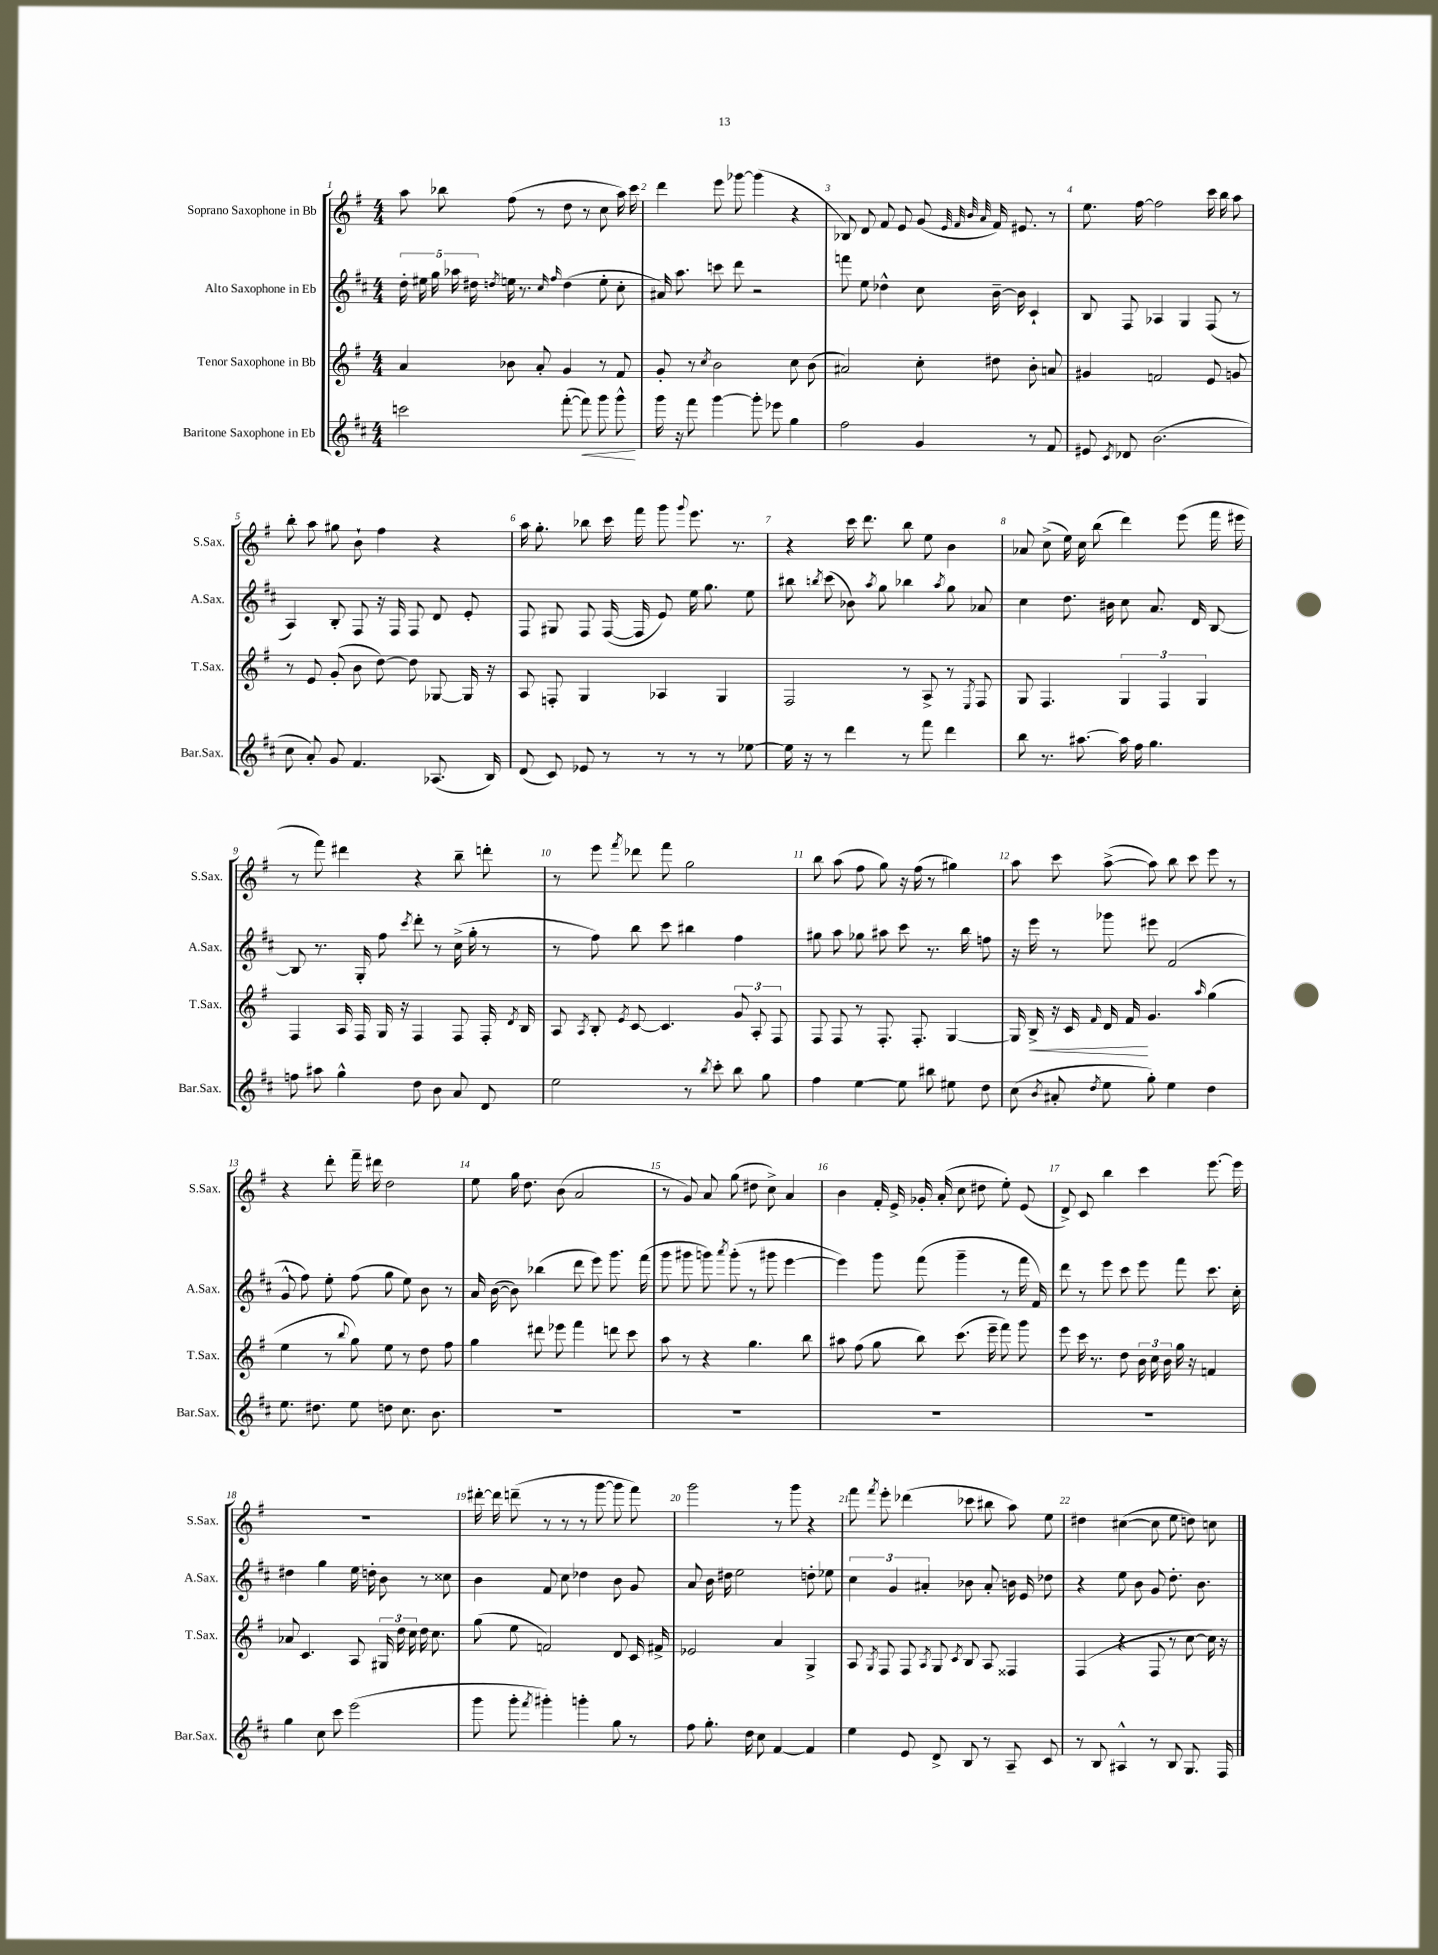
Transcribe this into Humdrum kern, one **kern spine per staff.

**kern	**kern	**kern	**kern
*staff4	*staff3	*staff2	*staff1
*clefG2	*clefG2	*clefG2	*clefG2
*k[f#c#]	*k[f#]	*k[f#c#]	*k[f#]
*M4/4	*M4/4	*M4/4	*M4/4
2ccc\	4a/	20dd'\	8aa\
.	.	20ee#\	.
.	.	20gg\	.
.	.	.	8bb-\
.	.	20aa-\	.
.	.	20dd#\	.
.	.	8qdd/	.
.	8b-\	16ee\	(8ff#\
.	.	8.r	.
.	8a'/	.	8r
.	.	16qqcc#/	.
.	.	16qqff#/	.
([8fff#'\	4g/	(4dd\	8dd\
8fff#\])	.	.	8r
8ggg\	8r	8ee'\	8cc\
8ggg^^\	8f#/	8cc#'\	16aa\)
.	.	.	16ccc\
=	=	=	=
16ggg\	8g'/	16a#/)	4ddd\
16r	.	8.aa\	.
8fff#\	8r	.	.
.	8qcc/	.	.
[4ggg\	2b\	8ccc\	8eee\
.	.	8ddd\	[8ggg-\
8ggg'\]	.	2r	(4ggg-\]
8eee-\	.	.	.
4gg\	8cc\	.	4r
.	(8b\	.	.
=	=	=	=
2ff#\	2a#/)	8fff\	8B-/)
.	.	8ee\	8d/
.	.	4dd-^^\	8f#/
.	.	.	8e/
4g/	8cc'\	8cc#\	(8g/
.	.	.	32qqe/
.	.	.	32qqf#/
.	.	.	32qqb/
.	.	.	32qqa/
.	8dd#\	[16b~\	16f#/)
.	.	16b\]	8.e#/
8r	8b'\	4c#`/	.
8f#/	8a/	.	8r
=	=	=	=
8e#/	4g#/	8B/	8.ee\
8qc#/	.	.	.
8d-/	.	8F#/	.
.	.	.	[16ff#\
(2.b\	2f/	4A-/	2ff#\]
.	.	4G/	.
.	8e/	(8F#/	16ccc\
.	.	.	16bb\
.	8g/	8r	8aa\
=	=	=	=
8cc#\	8r	4A/)	8bb'\
8a'/)	8e/	.	8aa\
8g/	(8g'/	8B'/	8gg#\
4.f#/	8b\	8F#/	8b`\
.	[8dd\)	16r	4ff#\
.	.	16F#/	.
.	8dd\]	8F#/	.
(8.A-/	[8G-/	8d/	4r
.	16G-/]	8e'/	.
16B/)	16r	.	.
=	=	=	=
(8d/	8A/	8F#/	16aa\
.	.	.	8.gg'\
8c#/)	8F'/	8G#/	.
8e-/	4G/	8F#/	8bb-\
8r	.	([16F#/	16ccc\
.	.	16F#/]	16fff#\
8r	4A-/	8e/)	8ggg\
.	.	.	8qqggg/
8r	.	16ee\	8.eee\
.	.	8.gg\	.
8r	4G/	.	.
.	.	.	8.r
[8ee-\	.	8ee\	.
=	=	=	=
16ee-\]	2F#/	8bb#\	4r
16r	.	.	.
.	.	8qbb/	.
8r	.	(8ccc#\	.
4ddd\	.	8b-\)	16ccc\
.	.	.	8.ddd\
.	.	8qaa/	.
.	.	8gg\	.
8r	8r	4bb-\	8bb\
8fff#\	8A^/	.	8ee\
.	.	8qaa/	.
4ddd\	8r	8gg\	4b\
.	8qE/	.	.
.	8F#/	8a-/	.
=	=	=	=
8bb\	8G/	4cc#\	8a-/
8.r	4.F#/	.	(8cc^\
.	.	8.dd\	16ee\)
[8.aa#\	.	.	16cc\
.	.	.	(8bb\
.	.	16b#\	.
16aa#\]	6G/	8cc#\	4ddd\)
16ff#\	.	.	.
4.gg\	.	8.a/	.
.	6F#/	.	.
.	.	.	(8eee\
.	.	16d/	.
.	6G/	.	.
.	.	[8B/	16fff#\
.	.	.	16eee#\
=	=	=	=
8ff\	4F#/	8B/]	8r
8aa#\	.	8.r	8fff#\)
4gg^^\	16A/	.	4ddd#\
.	16F#/	16G'/	.
.	16G/	8ff#\	.
.	16r	.	.
.	.	8qccc#/	.
8dd\	4F#/	8ddd'\	4r
8b\	.	8r	.
8a/	8F#/	(16cc#^\	8bb~\
.	.	16gg'\	.
8d/	16F#'/	8r	8ddd'\
.	8qd/	.	.
.	16B/	.	.
=	=	=	=
2ee\	8A/	8r	8r
.	8qA/	.	.
.	8B'/	8ff#\)	8eee\
.	8qe/	.	8qfff#/
.	[8c/	8bb\	8ddd-\
.	4.c/]	8ccc#\	8fff#\
8r	.	4bb#\	2gg\
8qbb/	.	.	.
8ccc#'\	.	.	.
8bb\	12g/	4ff#\	.
.	12A'/	.	.
8gg\	.	.	.
.	12F#/	.	.
=	=	=	=
4ff#\	8F#/	8gg#\	8bb\
.	8F#/	8aa\	(8aa\
[4ee\	8r	8gg-\	8ff#\
.	8.F#'/	8aa#\	8gg\)
8ee\]	.	8ccc#\	16r
.	8.F#'/	.	(16ff#\
8bb#\	.	8.r	8r
8ee#\	[4G/	.	4gg#\)
.	.	16bb\	.
8dd\	.	8ff\	.
=	=	=	=
(8cc#\	16G/]	16r	8aa\
.	16B^/	16eee\	.
8qb/	.	.	.
8a#'/	16r	8r	8ccc\
.	16c/	.	.
8qdd/	16qqf#/	.	.
8ee\	16d/	8ggg-\	([8aa^\
.	16f#/	.	.
8gg'\)	4.g/	8eee#\	8aa\])
4ee\	.	(2f#/	8bb\
.	.	.	8ccc\
.	16qqaa/	.	.
4dd\	(4gg\	.	8eee\
.	.	.	8r
=	=	=	=
8.ee\	4ee\	8g^^/	4r
.	.	8ff#\)	.
8.dd#\	.	.	.
.	8r	8ee'\	8ddd'\
.	8qqbb/	.	.
8ee\	8gg\)	(8ff#\	16fff#~\
.	.	.	16ddd#\
8dd\	8ee\	8gg\	2dd\
8.cc#\	8r	8ee\)	.
.	8dd\	8b\	.
8.b\	.	.	.
.	8ff#\	8r	.
=	=	=	=
1r	4gg\	16a/	8ee\
.	.	([16b\	.
.	.	8b\])	16gg\
.	.	.	8.dd\
.	8ddd#\	(4bb-\	.
.	8eee-\	.	(8b\
.	4fff#\	8ddd\	2a/
.	.	8eee\)	.
.	8ddd\	8.ggg\	.
.	8ccc\	.	.
.	.	(16fff#\	.
=	=	=	=
1r	8aa\	8ggg\	8r
.	8r	8ggg#\	8g/)
.	4r	8ggg\)	8a/
.	.	8qaaa/	.
.	.	(8ggg'\	(8gg\
.	4.gg\	8r	8dd#\
.	.	8ggg#\	8cc^\)
.	.	[4eee\	4a/
.	8bb\	.	.
=	=	=	=
1r	8aa#\	4eee\])	4b\
.	(8ff#\	.	.
.	8gg\	8ggg\	16f#'/
.	.	.	16e^/
.	8bb\)	(8fff#\	16g-'/
.	.	.	(16a'/
.	(8.ccc\	4ggg~\	8cc\
.	.	.	8dd#\
.	16eee~\	.	.
.	8fff#\)	8r	8ee'\)
.	8ggg\	16fff#\	(8e/
.	.	16f#/)	.
=	=	=	=
1r	8eee\	8ddd\	8d^/)
.	16ccc\	8r	8c/
.	8.r	.	.
.	.	8eee\	4bb\
.	8dd\	8ccc#\	.
.	24b\	8eee\	4ccc\
.	24cc\	.	.
.	24b\	.	.
.	16gg\	8fff#\	.
.	16r	.	.
.	4f/	8.ccc#\	[8.eee\
.	.	16cc#'\	16eee\]
=	=	=	=
4gg\	8a-/	4dd#\	1r
.	4.c/	.	.
8cc#\	.	4gg\	.
8ccc#\	.	.	.
(2eee\	8A/	16ee\	.
.	.	16dd'\	.
.	24G#/	8b\	.
.	24dd\	.	.
.	24cc\	.	.
.	16dd\	8r	.
.	8.cc\	.	.
.	.	8cc##\	.
=	=	=	=
8ggg\	(8gg\	4b\	[16ddd#'\
.	.	.	16ddd#\]
8ggg'\	8ee\	.	(8ddd~\
8qfff#/	.	.	.
4ggg#'\)	2f/)	8f#/	8r
.	.	8cc#\	8r
4ggg'\	.	4dd-\	8r
.	.	.	[8ggg\
8gg\	8d/	8b\	8ggg\]
8r	16c/	8g/	8fff#\)
.	16f#^/	.	.
=	=	=	=
8ff#\	2e-/	8a/	2ggg\
8.gg'\	.	16b\	.
.	.	16dd#\	.
.	.	2ee\	.
16dd\	.	.	.
8cc#\	.	.	.
[4f#/	4a/	.	8r
.	.	.	8ggg\
4f#/]	4G^/	8dd'\	4r
.	.	8ee-\	.
=	=	=	=
4ee\	8A/	6cc#\	8fff#\
.	8qG/	.	8qfff#/
.	8F#/	.	8eee'\
.	.	6g/	.
8e/	8F#/	.	(4ddd-\
.	.	6a#'/	.
.	8qA/	.	.
8d^/	8G/	.	.
.	8qc/	.	.
8B/	8B/	8b-\	8ccc-\
8r	8A/	8a#'/	8bb#\
8A~/	4F##/	16b\	8aa\)
.	.	16e/	.
8c#/	.	8dd-\	8ee\
=	=	=	=
8r	(4F#/	4r	4dd#\
8B/	.	.	.
4A#^^/	4r	8ee\	([4cc#\
.	.	8b\	.
8r	8F#/	8g/	8cc#\]
8B/	8r	8.dd'\	8ee\
8.G/	[8cc\	.	8dd\)
.	.	8.b\	.
.	16cc\])	.	8cc\
16F#/	16r	.	.
==	==	==	==
*-	*-	*-	*-
